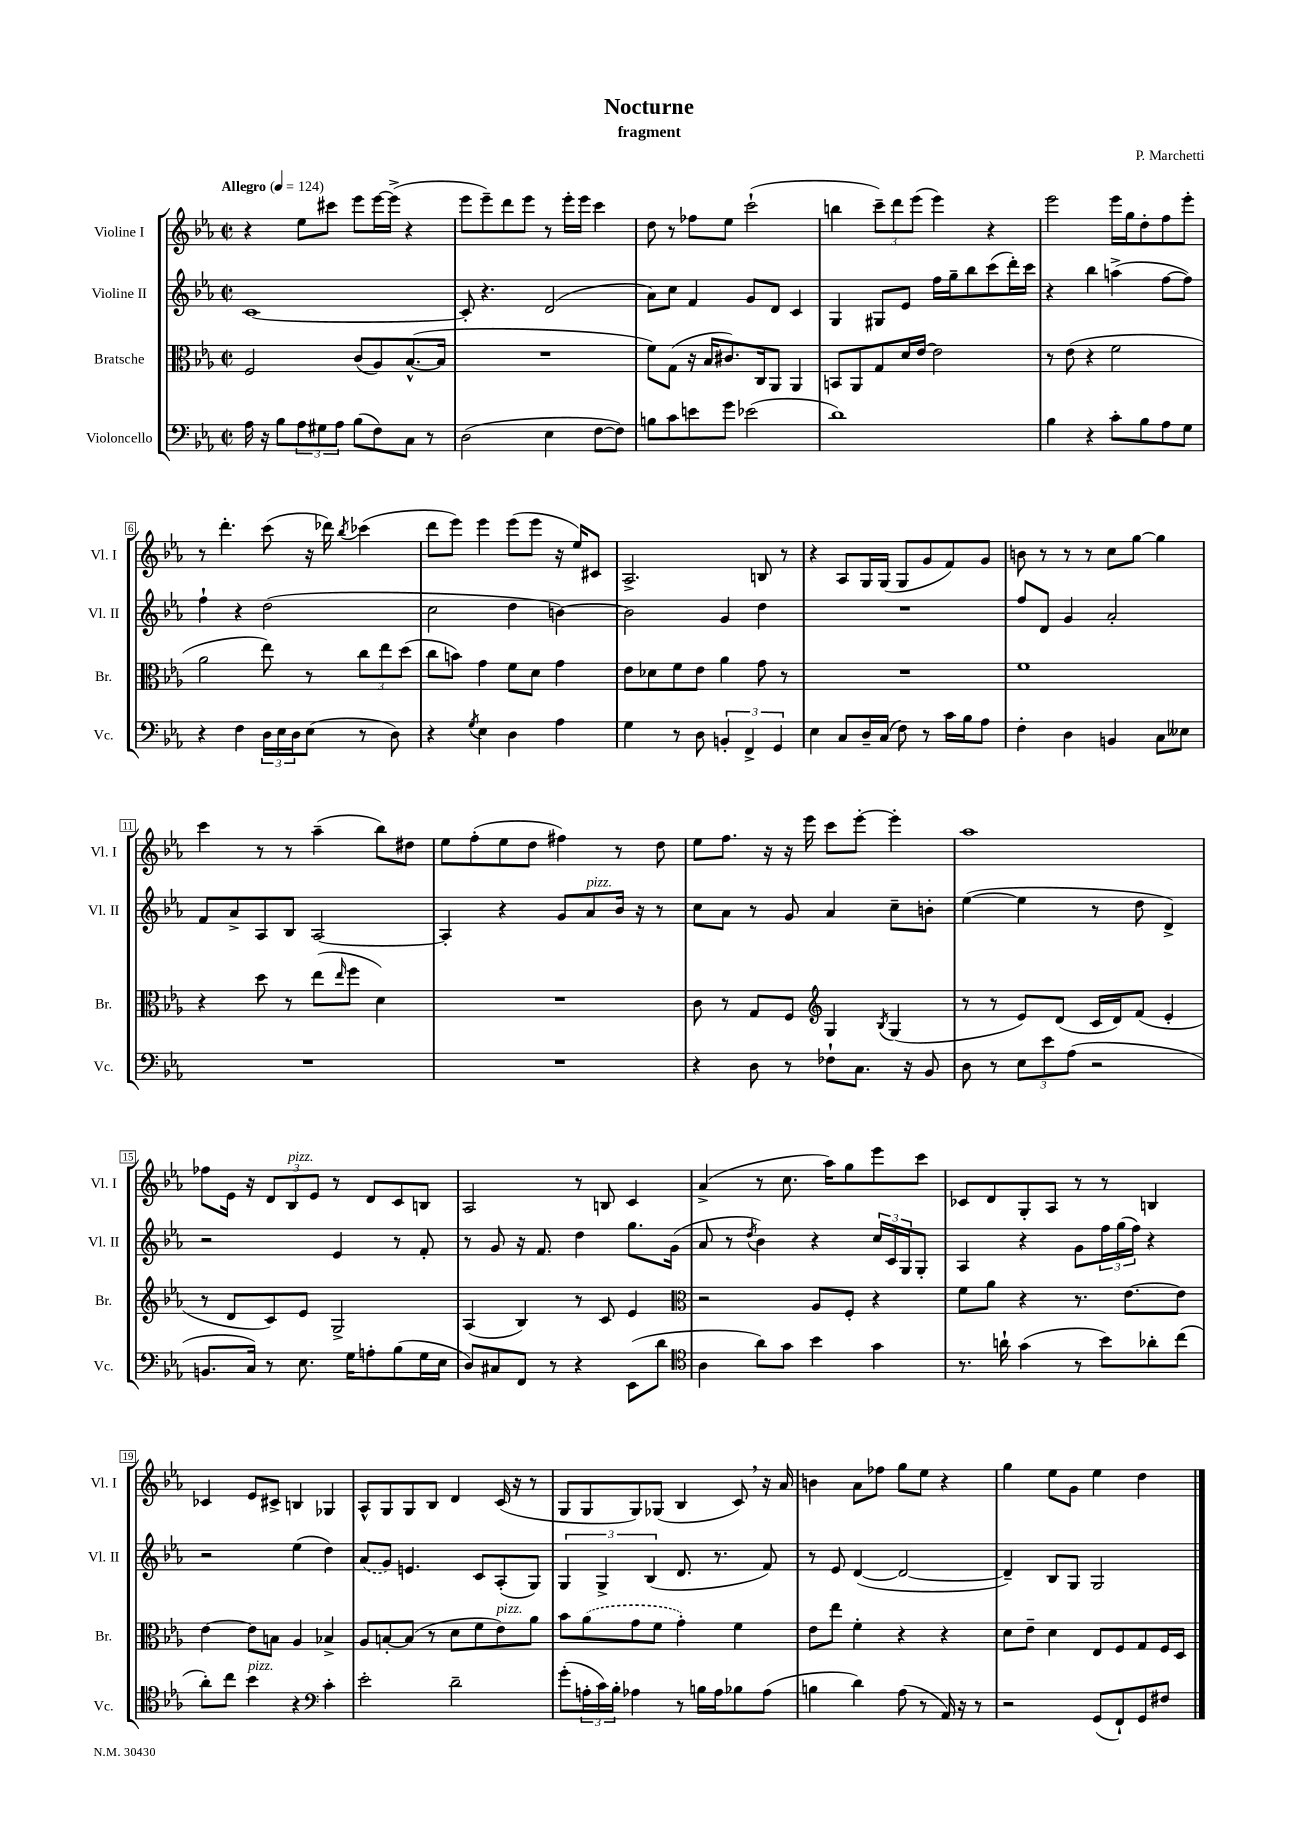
\header { title = "Nocturne" composer = "P. Marchetti" subtitle = "fragment" }
<<
\new StaffGroup <<
\new Staff = "s0" \with { instrumentName = "Violine I" shortInstrumentName = "Vl. I" } {
    \clef treble \key ees \major \defaultTimeSignature \time 2/2 \tempo "Allegro" 4 = 124
    r4 ees''8 cis'''8 ees'''8 ees'''16~ ees'''16->( r4 |
    ees'''8 ees'''8--) d'''8 ees'''8 r8 ees'''16-. ees'''16 c'''4 |
    d''8 r8 fes''8 ees''8 c'''2-!( |
    b''4 \tuplet 3/2 { c'''8--) d'''8 ees'''8( } ees'''4) r4 |
    ees'''2 ees'''16 g''16 d''8-. f''8 ees'''8-. |
    r8 d'''4.-. c'''8( r16 des'''16) \acciaccatura { bes''8 } ces'''4( |
    d'''8 ees'''8) ees'''4 ees'''8( ees'''8 r16 ees''16) cis'8 |
    aes2.-> b8 r8 |
    r4 aes8 g16 g16( g8 g'8 f'8) g'8 |
    b'8 r8 r8 r8 c''8 g''8~ g''4 |
    c'''4 r8 r8 aes''4--( bes''8) dis''8 |
    ees''8 f''8-.( ees''8 d''8 fis''4) r8 d''8 |
    ees''8 f''8. r16 r16 ees'''16 c'''8 ees'''8~-. ees'''4-. |
    aes''1 |
    fes''8 ees'16 r16 \tuplet 3/2 { d'8 bes8^\markup { \italic "pizz." } ees'8 } r8 d'8 c'8 b8 |
    aes2 r8 b8 c'4 |
    aes'4->( r8 c''8. aes''16) g''8 ees'''8 c'''8 |
    ces'8 d'8 g8-. aes8 r8 r8 b4 |
    ces'4 ees'8 cis'8-> b4 ges4 |
    aes8-^ g8 g8 bes8 d'4 c'16( r16 r8 |
    g8 g8 g8) ges8( bes4 c'8) \breathe r16 aes'16 |
    b'4 aes'8 fes''8 g''8 ees''8 r4 |
    g''4 ees''8 g'8 ees''4 d''4 \bar "|." |
}
\new Staff = "s1" \with { instrumentName = "Violine II" shortInstrumentName = "Vl. II" } {
    \clef treble \key ees \major \defaultTimeSignature \time 2/2
    c'1~ |
    c'8-. r4. d'2( |
    aes'8) c''8 f'4 g'8 d'8 c'4 |
    g4 gis8 ees'8 f''16 g''16-- bes''8 c'''8( d'''16-.) c'''16 |
    r4 bes''4 a''4->( f''8~ f''8) |
    f''4-! r4 d''2( |
    c''2 d''4 b'4~) |
    b'2 g'4 d''4 |
    R1 |
    f''8 d'8 g'4 aes'2-. |
    f'8 aes'8-> aes8 bes8 aes2~ |
    aes4-. r4 g'8 aes'8^\markup { \italic "pizz." } bes'16 r16 r8 |
    c''8 aes'8 r8 g'8 aes'4 c''8-- b'8-. |
    ees''4~( ees''4 r8 d''8 d'4->) |
    r2 ees'4 r8 f'8-. |
    r8 g'8 r16 f'8. d''4 g''8. g'16( |
    aes'8 r8 \acciaccatura { d''8 } bes'4) r4 \tuplet 3/2 { c''16 c'16 g16 } g8-. |
    aes4 r4 g'8 \tuplet 3/2 { f''16 g''16( f''16) } r4 |
    r2 ees''4( d''4) |
    \once \slurDashed aes'8( g'8) e'4. c'8 aes8-.( g8) |
    \tuplet 3/2 { g4 g4-> bes4( } d'8. r8. f'8) |
    r8 ees'8 d'4~( d'2~ |
    d'4--) bes8 g8 g2 \bar "|." |
}
\new Staff = "s2" \with { instrumentName = "Bratsche" shortInstrumentName = "Br." } {
    \clef alto \key ees \major \defaultTimeSignature \time 2/2
    f2 c'8( aes8) bes8.~-^( bes16 |
    R1 |
    f'8) g8( r16 bes16 cis'8.) c16 aes,8 aes,4 |
    b,8 aes,8 g8 d'16 ees'16~ ees'2 |
    r8 ees'8( r4 f'2 |
    aes'2 ees''8) r8 \tuplet 3/2 { c''8 ees''8 d''8( } |
    c''8 b'8) g'4 f'8 d'8 g'4 |
    ees'8 des'8 f'8 ees'8 aes'4 g'8 r8 |
    R1 |
    f'1 |
    r4 d''8 r8 ees''8( \grace { ees''16 } f''8 d'4) |
    R1 |
    c'8 r8 g8 f8 \clef treble g4 \acciaccatura { bes8 } g4( |
    r8 r8 ees'8) d'8( c'16 d'16) f'8( ees'4-. |
    r8 d'8 c'8) ees'8 g2-> |
    aes4( bes4) r8 c'8 ees'4 |
    \clef alto r2 aes8 f8-. r4 |
    f'8 aes'8 r4 r8. ees'8.~ ees'8 |
    ees'4~ ees'8 b8 aes4 bes4-> |
    aes8 b8~-. b8( r8 d'8 f'8 ees'8^\markup { \italic "pizz." }) aes'8 |
    bes'8 \once \slurDashed aes'8( g'8 f'8 g'4-.) f'4 |
    ees'8 ees''8 f'4-. r4 r4 |
    d'8 ees'8-- d'4 ees8 f8 g8 f16 d16 \bar "|." |
}
\new Staff = "s3" \with { instrumentName = "Violoncello" shortInstrumentName = "Vc." } {
    \clef bass \key ees \major \defaultTimeSignature \time 2/2
    aes16 r16 bes8 \tuplet 3/2 { aes8 gis8 aes8 } bes8( f8) c8 r8 |
    d2( ees4 f8~ f8) |
    b8 c'8 e'8 g'8 ees'2( |
    d'1) |
    bes4 r4 c'8-. bes8 aes8 g8 |
    r4 f4 \tuplet 3/2 { d16 ees16 d16 } ees8( r8 d8) |
    r4 \acciaccatura { g8 } ees4 d4 aes4 |
    g4 r8 d8 \tuplet 3/2 { b,4-. f,4-> g,4 } |
    ees4 c8 d16-- c16( f8) r8 c'16 bes16 aes8 |
    f4-. d4 b,4 c8 eeses8 |
    R1 |
    R1 |
    r4 d8 r8 fes8-! c8. r16 bes,8 |
    d8 r8 \tuplet 3/2 { ees8 ees'8 aes8( } r2 |
    b,8. c16) r8 ees8. g16 a8-. bes8( g16 ees16 |
    d8) cis8 f,8 r8 r4 ees,8( d'8 |
    \clef tenor aes4 aes'8) g'8 bes'4 g'4 |
    r8. a'16-! g'4( r8 bes'8) aes'8-. c''8( |
    aes'8-.) c''8 bes'4^\markup { \italic "pizz." } r4 \clef bass c'4-. |
    ees'2-. d'2-- |
    g'8-.( \tuplet 3/2 { a16-. c'16) bes16-. } aes4 r8 b16 aes16 bes8 aes8( |
    b4 d'4) aes8( r8 aes,16) r16 r8 |
    r2 g,8( f,8-!) g,8 fis8 \bar "|." |
}
>>
>>
\layout { \context { \Score \override BarNumber.stencil = #(make-stencil-boxer 0.1 0.3 ly:text-interface::print) } }
